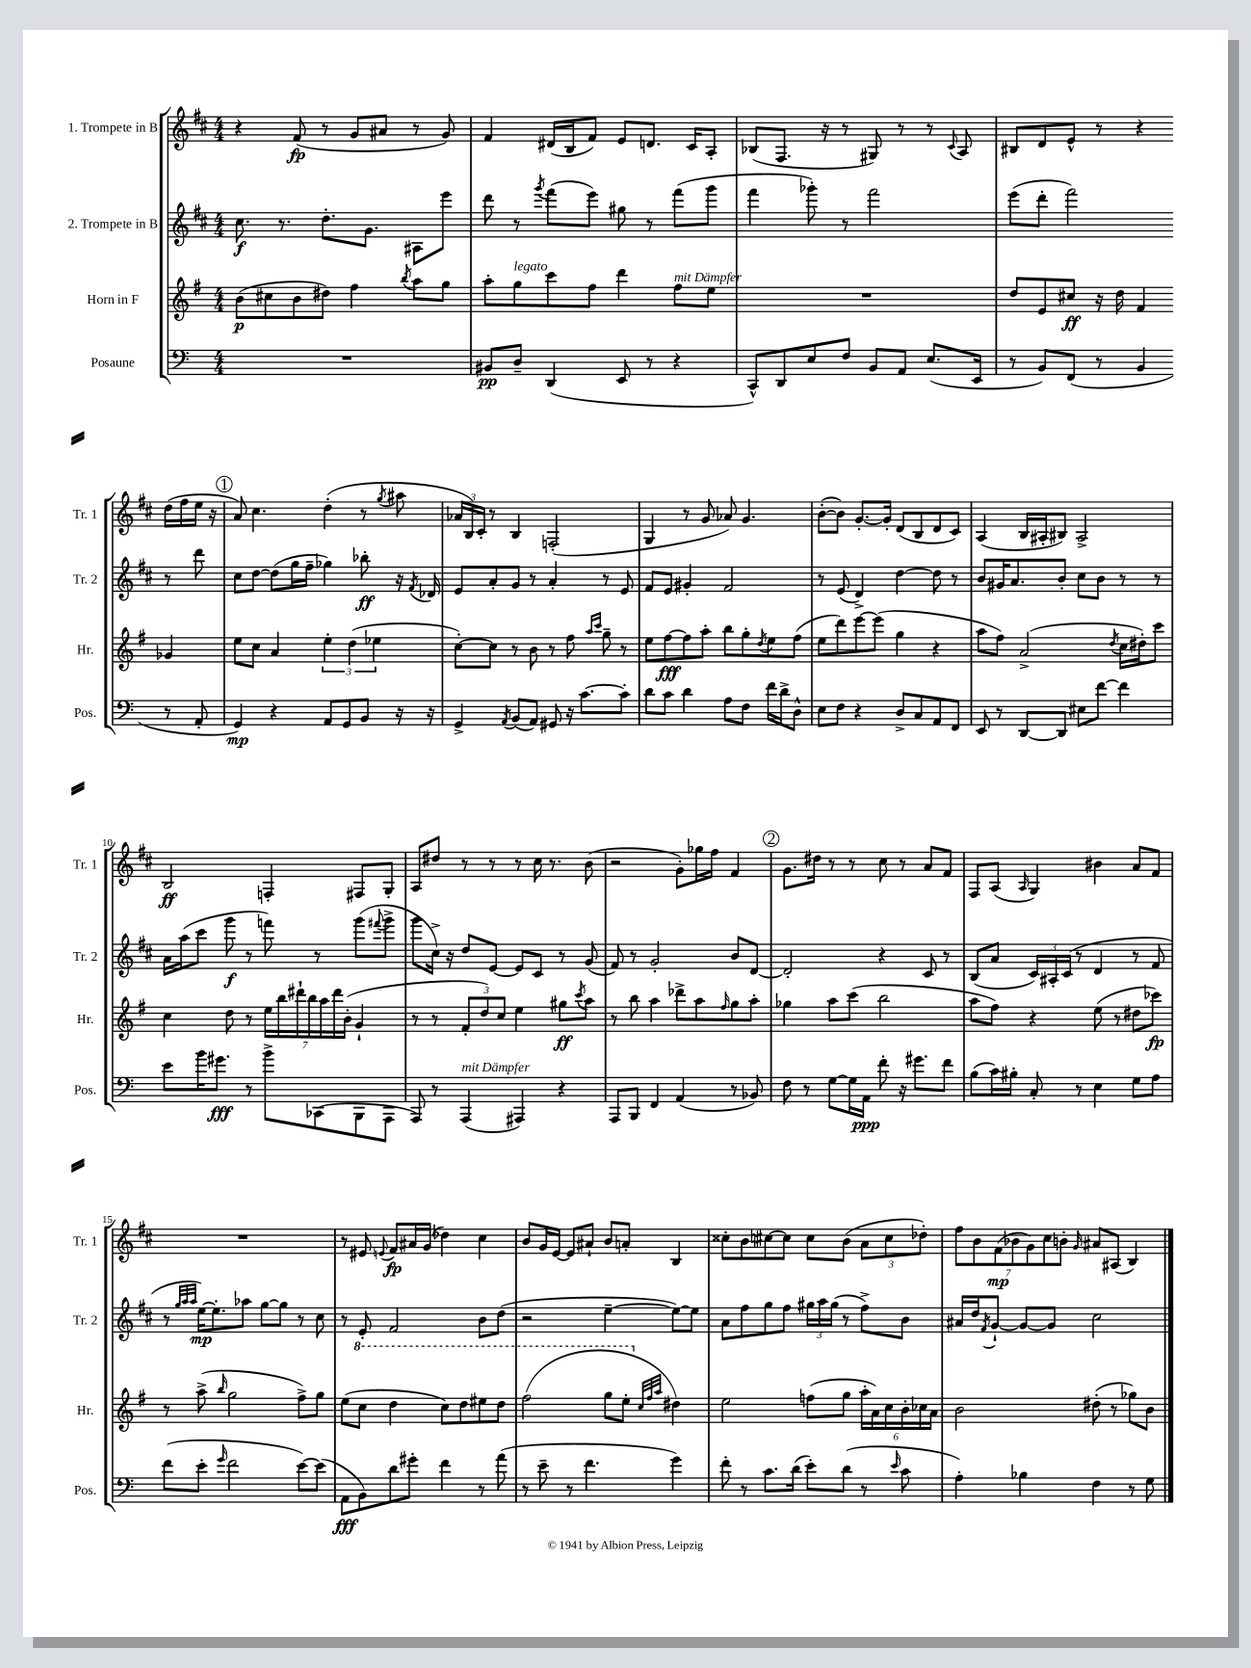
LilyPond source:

<<
\new StaffGroup <<
\new Staff = "s0" \with { instrumentName = "1. Trompete in B" shortInstrumentName = "Tr. 1" } {
    \clef treble \key d \major \numericTimeSignature \time 4/4
    r4 fis'8\fp( r8 g'8 ais'8 r8 g'8) |
    fis'4 dis'16( b16 fis'8) e'8 d'8. cis'16 a8-. |
    bes8( fis8. r16 r8 gis8) r8 r8 \appoggiatura { cis'8 } a8 |
    bis8 d'8 e'8-^ r8 r4 d''16( fis''16 e''16 r16 |
    \mark \markup { \circle "1" } a'8) cis''4. d''4-.( r8 \acciaccatura { g''8 } ais''8 |
    \tuplet 3/2 { aes'16 b16) cis'16-. } r8 b4 f2-.( |
    g4 r8 g'8 aes'8) g'4. |
    b'8~-.( b'8) g'8.~-. g'16-. d'8( b8 d'8 cis'8) |
    a4( b16 ais16-. bis8) ais2-> |
    b2\ff f4-. fis8 g8-. |
    a8 dis''8 r8 r8 r8 cis''16 r8. b'8( |
    r2 g'8-.) ges''16 fis''16 fis'4 |
    \mark \markup { \circle "2" } g'8. dis''16 r8 r8 cis''8 r8 a'8 fis'8 |
    fis8 a8( \grace { a16 } g4) bis'4 a'8 fis'8 |
    R1 |
    r8 eis'8 \appoggiatura { e'8 } fis'8\fp ais'16 g'16( des''4) cis''4 |
    b'8 g'16 e'16~ e'8 ais'8-! b'8 a'8-. b4 |
    cisis''8-. b'8 cis''8~ cis''8 cis''8 b'8( \tuplet 3/2 { a'8 cis''8 des''8-.) } |
    \tuplet 7/4 { fis''8 b'8 fis'8\mp( bes'8 g'8) cis''8 b'8-. } \grace { g'16 } ais'8 ais8( b4) \bar "|." |
}
\new Staff = "s1" \with { instrumentName = "2. Trompete in B" shortInstrumentName = "Tr. 2" } {
    \clef treble \key d \major \numericTimeSignature \time 4/4
    cis''8.\f r8. d''8.-. g'8. ais8 e'''8 |
    d'''8 r8 \acciaccatura { g'''8 } fis'''8( e'''8) gis''8 r8 fis'''8( g'''8 |
    fis'''4 ges'''8-.) r8 fis'''2 |
    e'''8( d'''8-. fis'''2) r8 d'''8 |
    \mark \markup { \circle "1" } cis''8 d''8~ d''8( g''16 fis''16-- ges''4) bes''8-.\ff r16 \acciaccatura { fis'8 } des'16 |
    e'8 a'8-. g'8 r8 a'4-. r8 e'8 |
    fis'8 e'8 gis'4-. fis'2 |
    r8 e'8( d'4->) d''4~ d''8 r8 |
    b'8 gis'16 a'8. b'8-. cis''8 b'8 r8 r8 |
    a'16 a''16( cis'''8 g'''8\f r8 f'''8) r8 g'''8( \appoggiatura { fis'''8 } g'''8-> |
    g'''8 cis''16->) r16 d''8 e'8~ e'8 cis'8 r8 g'8( |
    fis'8) r8 g'2-. b'8 d'8~ |
    \mark \markup { \circle "2" } d'2-. r4 cis'8 r8 |
    b8( a'8 \tuplet 3/2 { cis'16) ais16-. cis'16( } r8 d'4 r8 fis'8 |
    r8 \grace { g''32 a''32 a''32 } e''16~\mp) e''8.-. aes''8 g''8~ g''8 r8 cis''8 |
    r8 e'8-. fis'2 b'8 d''8( |
    r2 e''4~-- e''8~) e''8 |
    a'8 fis''8 g''8 fis''8 \tuplet 3/2 { gis''16 a''16 gis''16( } r8 fis''8->) b'8 |
    ais'16 d''16 \acciaccatura { fis'8 } g'8~-! g'8~ g'8 cis''2 \bar "|." |
}
\new Staff = "s2" \with { instrumentName = "Horn in F" shortInstrumentName = "Hr." } {
    \clef treble \key g \major \numericTimeSignature \time 4/4
    b'8\p( cis''8 b'8 dis''8) fis''4 \acciaccatura { b''8 } a''8 g''8 |
    a''8-. g''8^\markup { \italic "legato" } c'''8 fis''8 d'''4 fis''8^\markup { \italic "mit Dämpfer" } e''8 |
    R1 |
    d''8 e'8 cis''8\ff r16 d''16 fis'4 ges'4 |
    \mark \markup { \circle "1" } e''8 c''8 a'4 \tuplet 3/2 { e''4-. d''4( ees''4 } |
    c''8~-.) c''8 r8 b'8 r8 fis''8 \grace { a''16 c'''16 } g''8-- r8 |
    e''8 fis''8~\fff fis''8 a''8-. b''8 g''8-. \acciaccatura { d''8 } e''8 fis''8( |
    e''8 d'''8) e'''8~ e'''8( g''4 r4 |
    a''8 fis''8) a'2->( \acciaccatura { d''8 } c''16 dis''16-.) c'''8 |
    c''4 d''8 r8 \tuplet 7/4 { e''16 b''16 dis'''16-! b''16 a''16 dis'''16 b'16-.( } g'4-! |
    r8 r8 \tuplet 3/2 { fis'8-. d''8) c''8 } e''4 gis''8\ff \acciaccatura { c'''8 } a''8 |
    r8 b''8 a''4 des'''8-> a''8 \grace { fis''16 } g''8 a''8-. |
    \mark \markup { \circle "2" } ges''4 a''8 c'''8( b''2 |
    a''8 fis''8) r4 e''8( r8 dis''8 ces'''8\fp) |
    r8 a''8->( \grace { b''16 } g''2 fis''8->) g''8 |
    e''8( \ottava #1 c'''8 d'''4 c'''8) d'''8 eis'''8 d'''8 |
    fis'''2( g'''8 e'''8-. \ottava #0 \grace { c''32 fis''32 a''32 } dis''4) |
    e''2 f''8( g''8 \tuplet 6/4 { a''16-. a'16) c''16 b'16-. ces''16 a'16 } |
    b'2 dis''8-.( r8 ges''8) b'8 \bar "|." |
}
\new Staff = "s3" \with { instrumentName = "Posaune" shortInstrumentName = "Pos." } {
    \clef bass \key c \major \numericTimeSignature \time 4/4
    R1 |
    bis,8\pp d8-- d,4( e,8 r8 r4 |
    c,8-^) d,8 e8 f8 b,8 a,8 e8.( e,16 |
    r8 b,8) f,8( r8 b,4 r8 a,8-. |
    \mark \markup { \circle "1" } g,4\mp) r4 a,8 g,8 b,8 r16 r16 |
    g,4-> \acciaccatura { a,8 } b,8( a,8) gis,8 r16 c'8.~ c'8-. |
    d'8 c'8 d'4 a8 f8 f'16 d'16-> d8-^ |
    e8 f8 r4 d8-> c8 a,8 f,8 |
    e,8 r8 d,8~ d,8 eis8 f'8~ f'4 |
    e'8 b'16 gis'8.\fff r8 b'8-> ces,8( b,,8 a,,8 |
    a,,8) r8 a,,4^\markup { \italic "mit Dämpfer" }( ais,,4) r4 |
    a,,8 b,,8 f,4 a,4( r8 bes,8) |
    \mark \markup { \circle "2" } f8 r8 g8~ g16 a,16\ppp f'8-. r16 gis'8. f'8 |
    b8( c'16) bis16-. c8-. r8 e4 g8 a8 |
    f'8( e'8-. \grace { g'16 } f'2 e'8~) e'8( |
    a,8\fff b,8) d'8 gis'8-. f'4 r8 a'8( |
    r8 e'8-- r8 f'4. g'4) |
    f'8-. r8 c'8. d'16( e'8-.) d'8( r8 \grace { e'16 } c'8 |
    a4-.) bes4 f4 r8 g8 \bar "|." |
}
>>
>>
